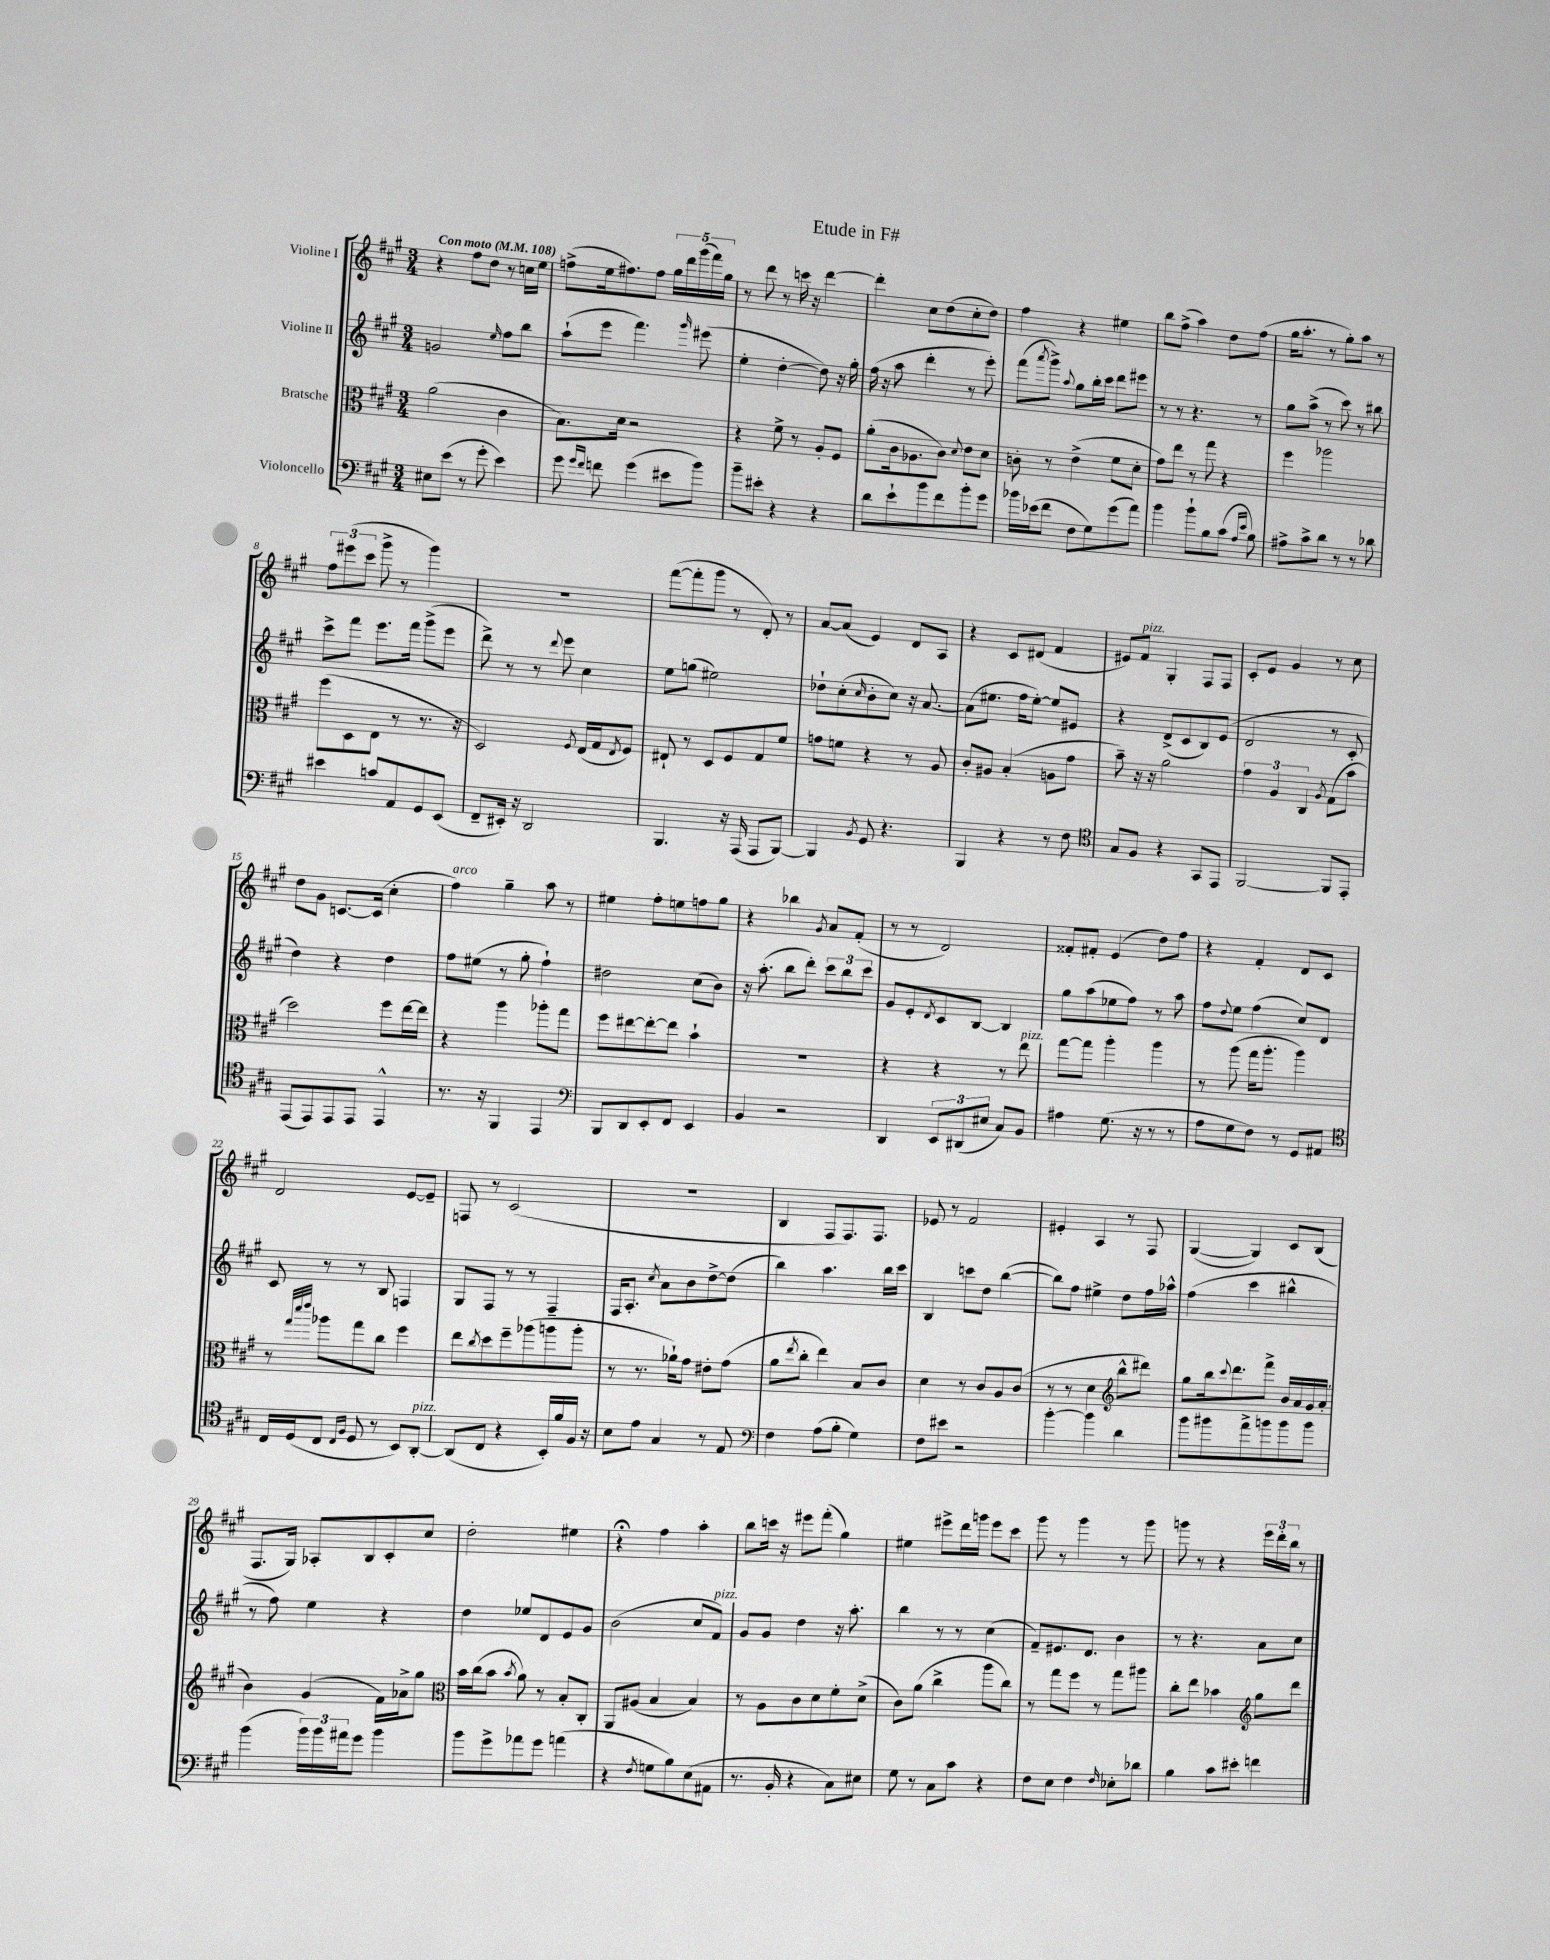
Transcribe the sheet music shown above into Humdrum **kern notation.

**kern	**kern	**kern	**kern
*staff4	*staff3	*staff2	*staff1
*clefF4	*clefC3	*clefG2	*clefG2
*k[f#c#g#]	*k[f#c#g#]	*k[f#c#g#]	*k[f#c#g#]
*M3/4	*M3/4	*M3/4	*M3/4
*MM108	*MM108	*MM108	*MM108
8E#	(2a	2g	4r
(8e	.	.	.
8r	.	.	8ff#
8g#'	.	.	8dd
.	.	16qqee	.
4e)	4c#	8ff#	8r
.	.	8bb	16cc
.	.	.	16ee
=	=	=	=
8g#	8.B)	(8aa`	(8ff^
16qqg#	.	.	.
16qqf#	.	.	.
8f	.	8eee	16ee
.	16d	.	8.ff#)
(4g#	2r	4.fff#)	.
.	.	.	8ff#
8e#	.	.	20gg#
.	.	.	20ddd
.	.	.	(20ggg#
.	.	16qqggg#	.
8b)	.	(8eee#	.
.	.	.	20fff#)
.	.	.	20gg#
=	=	=	=
8b~	4r	4ee'	8r
8e#'	.	.	8ddd
4r	8f#^	[4dd'	8r
.	8r	.	16ccc
.	.	.	16r
4r	8A'	8dd])	[4ddd
.	8F#	16r	.
.	.	16gg#'	.
=	=	=	=
8d	(8a'	(16ff#	4ddd']
.	.	16r	.
8e`	16c#	8aa	.
.	8.A-	.	.
8b	.	4ddd'	8cc#
8f#	8c#)	.	(8dd
.	8qqd	.	.
8b'	8e	8r	8cc#'
8g#	8d	8eee')	8dd)
=	=	=	=
16b-	8c'	(8fff#	4ff#
(16e-	.	.	.
.	.	8qaaa	.
8f#	8r	8ggg#^)	.
.	.	8qqaa	.
8F#	(4e^	8gg#	4r
8G#)	.	16bb'	.
.	.	16ccc#	.
(8g#	8f#	8ddd	4ee#
8a)	8d'	8eee#	.
=	=	=	=
4b	8g#)	8r	8bb
.	8ee	8r	(8ff#^
8b`	8r	4.r	4aa)
8B	8gg#	.	.
(8c#	4r	.	8dd
16qqA	.	.	.
16qqe	.	.	.
8B)	.	8r	(8ff#
=	=	=	=
8A#^	4ff#	8gg#	16gg#
.	.	.	8.aa'
8c#^	.	(8aa^	.
8d	2aa-	8r	8r
8r	.	8ccc#)	8gg#')
8r	.	8r	8aa
8d-	.	8bb#	8r
=	=	=	=
4e#	(8ff#	8ccc#^	12ff#
.	.	.	(12eee#
.	8D	8fff#	.
.	.	.	12ccc#
8c	8E	8.eee	8ggg#^
8AA	8r	.	8r
.	.	16fff#	.
8GG#	8.r	(8ggg#^	4ggg#)
(8EE	.	8eee	.
.	16r	.	.
=	=	=	=
8FF#~	2D)	8ddd^)	2.r
16EE#')	.	8r	.
16r	.	.	.
2DD	.	8r	.
.	.	8qqddd	.
.	.	8eee	.
.	8qF#	.	.
.	(16E	4cc#	.
.	16G#	.	.
.	8qE	.	.
.	8F#)	.	.
=	=	=	=
4.BBB	8E#`	8ee	([8fff#
.	8r	(8gg	8fff#']
.	8D	2ee#)	8ggg#
16r	8F#	.	8r
(16AAA	.	.	.
8AAA	8G#	.	8d')
[8BBB)	8f#	.	8r
=	=	=	=
4BBB]	8g	8dd-`	[8a
.	8f	(8cc#'	(8a]
8qBB	.	16qqcc#	.
8GG#	4r	8b'	4e)
4.r	.	8cc#)	.
.	8r	16r	8d
.	.	[8.a	.
.	8A	.	8A
=	=	=	=
4BBB	8c#'	(8a]	4r
.	8A#	8.ee#	.
4r	(4B'	.	8c#
.	.	16ff#	.
.	.	[8ee#')	(8d#
8r	8A	8ee#]	4f#
8F#	8g#	8e#	.
=	=	=	=
*clefC4	*	*	*
8G#	8b~)	4r	8e#)
8F#	16r	.	8f#
.	16r	.	.
4r	2a	(8d^	4G#'
.	.	8c#	.
8GG#	.	8B)	8F#
8EE	.	(8e	8F#
=	=	=	=
[2FF#	6g#	2d	8c#'
.	.	.	8e
.	6A	.	.
.	.	.	4g#
.	6C#	.	.
.	8qA	.	.
8FF#]	(8G#	8r	8r
8EE'	8b	8c#'	8cc#
=	=	=	=
(8EE	2dd)	4dd)	8dd
8EE)	.	.	8g#
8EE	.	4r	[8.c
8EE	.	.	.
.	.	.	(16c]
4EE^^	8ff#	4dd	4cc#'
.	[16ee	.	.
.	16ee]	.	.
=	=	=	=
8.r	4r	8ff#	4ff#)
.	.	(8ee#	.
16r	.	.	.
4FF#	4aa	8r	4gg#~
.	.	8gg#'	.
4EE	8aa-'	4ff#`)	8aa
.	8gg#	.	8r
=	=	=	=
*clefF4	*	*	*
8BBB	8ff#	2dd#	4ee#
8DD	[8ee#	.	.
8EE'	8ee#'_	.	8ff#'
8FF#	8ee#]	.	8ee
4EE	4b`	(8cc#	8ff
.	.	8b)	8gg#
=	=	=	=
4BB	2.r	16r	4r
.	.	(8.aa'	.
2r	.	8bb	4bb-
.	.	8ddd')	.
.	.	.	8qg#
.	.	12ccc#	8a
.	.	12bb	.
.	.	.	(8f#'
.	.	12ccc#	.
=	=	=	=
4DD	4r	8g#	8r
.	.	8e'	8r
.	.	8qd	.
12EE	4r	8c#	2d)
(12DD#	.	.	.
.	.	[8B	.
12E#	.	.	.
8C#)	8r	4B]	.
8BB	8ee	.	.
=	=	=	=
4A#	[8gg#	8gg#	8f##'
.	8gg#]	(8aa	8f#'
(8.G#	4aa'	8ee-	(4e
.	.	8ff#)	.
16r	.	.	.
8r	4aa	8r	8dd)
8r	.	8aa	8ff#
=	=	=	=
8A	8r	8ff#	4r
.	.	8qqdd	.
8G#	(8aa	8ee	.
8F#)	16gg#	(4ff#	4f#'
.	8.aa'	.	.
8r	.	.	.
8GG#	4aa)	8cc#)	8d
8AA#	.	8d	8c#
=	=	=	=
*clefC4	*	*	*
16C#	8r	8c#	2d
(16D	.	.	.
.	32qqgg#	.	.
.	32qqddd	.	.
.	32qqeee	.	.
8C#	8aa-	8r	.
16qqC#	.	.	.
16qqF#	.	.	.
8D	8gg#	8r	.
8r	8cc#	8B	.
8BB)	4ff#	4F	[8e
[8AA'	.	.	8e~]
=	=	=	=
(8AA]	8ee	8G#	8F
.	8qcc#	.	.
8C#	8dd	8F#	8r
4r	8ff#~	8r	(2c#
.	(8aa-	8r	.
16BB')	8aa	4F#~	.
16f#	.	.	.
16F#	8aa'	.	.
16r	.	.	.
=	=	=	=
8B	8r	16F#	2.r
.	.	8.A'	.
8e	8.r	.	.
.	.	8qcc#	.
4G#	.	8a	.
.	16a-`)	.	.
.	8g#	8b	.
8r	8e#'	[8dd^	.
8E	(8g#	(8dd]	.
=	=	=	=
*clefF4	*	*	*
4F#	8a	4bb)	4B
.	8qee	.	.
.	8cc#'	.	.
(8A	4ee)	4.aa	8F#
8B'	.	.	8.F#)
4G#)	8B	.	.
.	.	.	8.F#
.	8c#	16bb	.
.	.	16ccc#	.
=	=	=	=
8F#	4d	4B	8e-
8e#	.	.	8r
2r	8r	8ccc	2f#
.	8c#	8dd	.
.	8A	([4bb	.
.	(8c#	.	.
=	=	=	=
[4b'	8r	8bb])	4e#'
.	8r	8ff#	.
4b]	4d	4ee#^	4A
*	*clefG2	*	*
4d	8bb^^	8dd	8r
.	8ddd#)	16ff#	8F#
.	.	16aa-^^	.
=	=	=	=
8b	8gg#	(4ff#	([4G#
8b#	16bb	.	.
.	8qqccc#	.	.
.	8.ddd	.	.
8a^	.	4ccc#	4G#])
8b	8fff#^	.	.
8b	16b	4bb#^^	8c#
.	16a	.	.
8b	16g#	.	(8B
.	(16a'	.	.
=	=	=	=
(4b	4b)	8r	8.F#
.	.	8ff#)	.
.	.	.	16G#)
24b)	(4g#	4ee	8A-'
24b	.	.	.
24a#	.	.	.
8g#	.	.	8B
4b	16f#)	4r	8c#'
.	16a-^	.	.
.	8gg#	.	8cc#
=	=	=	=
*	*clefC3	*	*
8b	16b	4dd	2dd'
.	(16cc#	.	.
8g#^	8b	.	.
.	8qb	.	.
8a-	8a)	8ee-	.
8g#	8r	8d	.
(4a	8B'	8e	4ee#
.	8C#'	8g#	.
=	=	=	=
4r	8AA	(2b	4r;
.	(8A#	.	.
8qF#	.	.	.
8G	4B	.	4ff#
8B)	.	.	.
(8E	4B)	8cc#	4aa'
8AA#	.	8f#)	.
=	=	=	=
8.r	8r	8g#	8bb
.	8A	8g#	16ccc
16BB'	.	.	16r
4r	8c#	4dd	8eee#
.	8d	.	(8fff#'
8C#)	8f#'	16r	4gg#)
.	.	8.aa'	.
8E#	(8d^	.	.
=	=	=	=
8G#	8c#)	4bb	4ee#
8r	(8a	.	.
8C#	4cc#^	8r	8eee#^
8c#	.	8r	16ddd
.	.	.	16ggg
4r	8aa	(4cc#	8eee#
.	8cc#)	.	8ccc#
=	=	=	=
8F#	8r	8f#~)	8ggg#
8E	8gg#	8.e#	8r
4F#	8ff#	.	4ggg#
.	.	8.d	.
.	8r	.	.
16qqF#	.	.	.
8E-'	8gg#	4b	8r
8d-	8aa#	.	8ggg#
=	=	=	=
4B	8cc#'	8r	8ggg
.	8ee	4.r	8r
8c#	4b-	.	4r
8e#'	.	.	.
*	*clefG2	*	*
4f	8gg#	8a	24eee
.	.	.	24ddd'
.	.	.	24bb
.	8ddd	8cc#	8r
==	==	==	==
*-	*-	*-	*-
